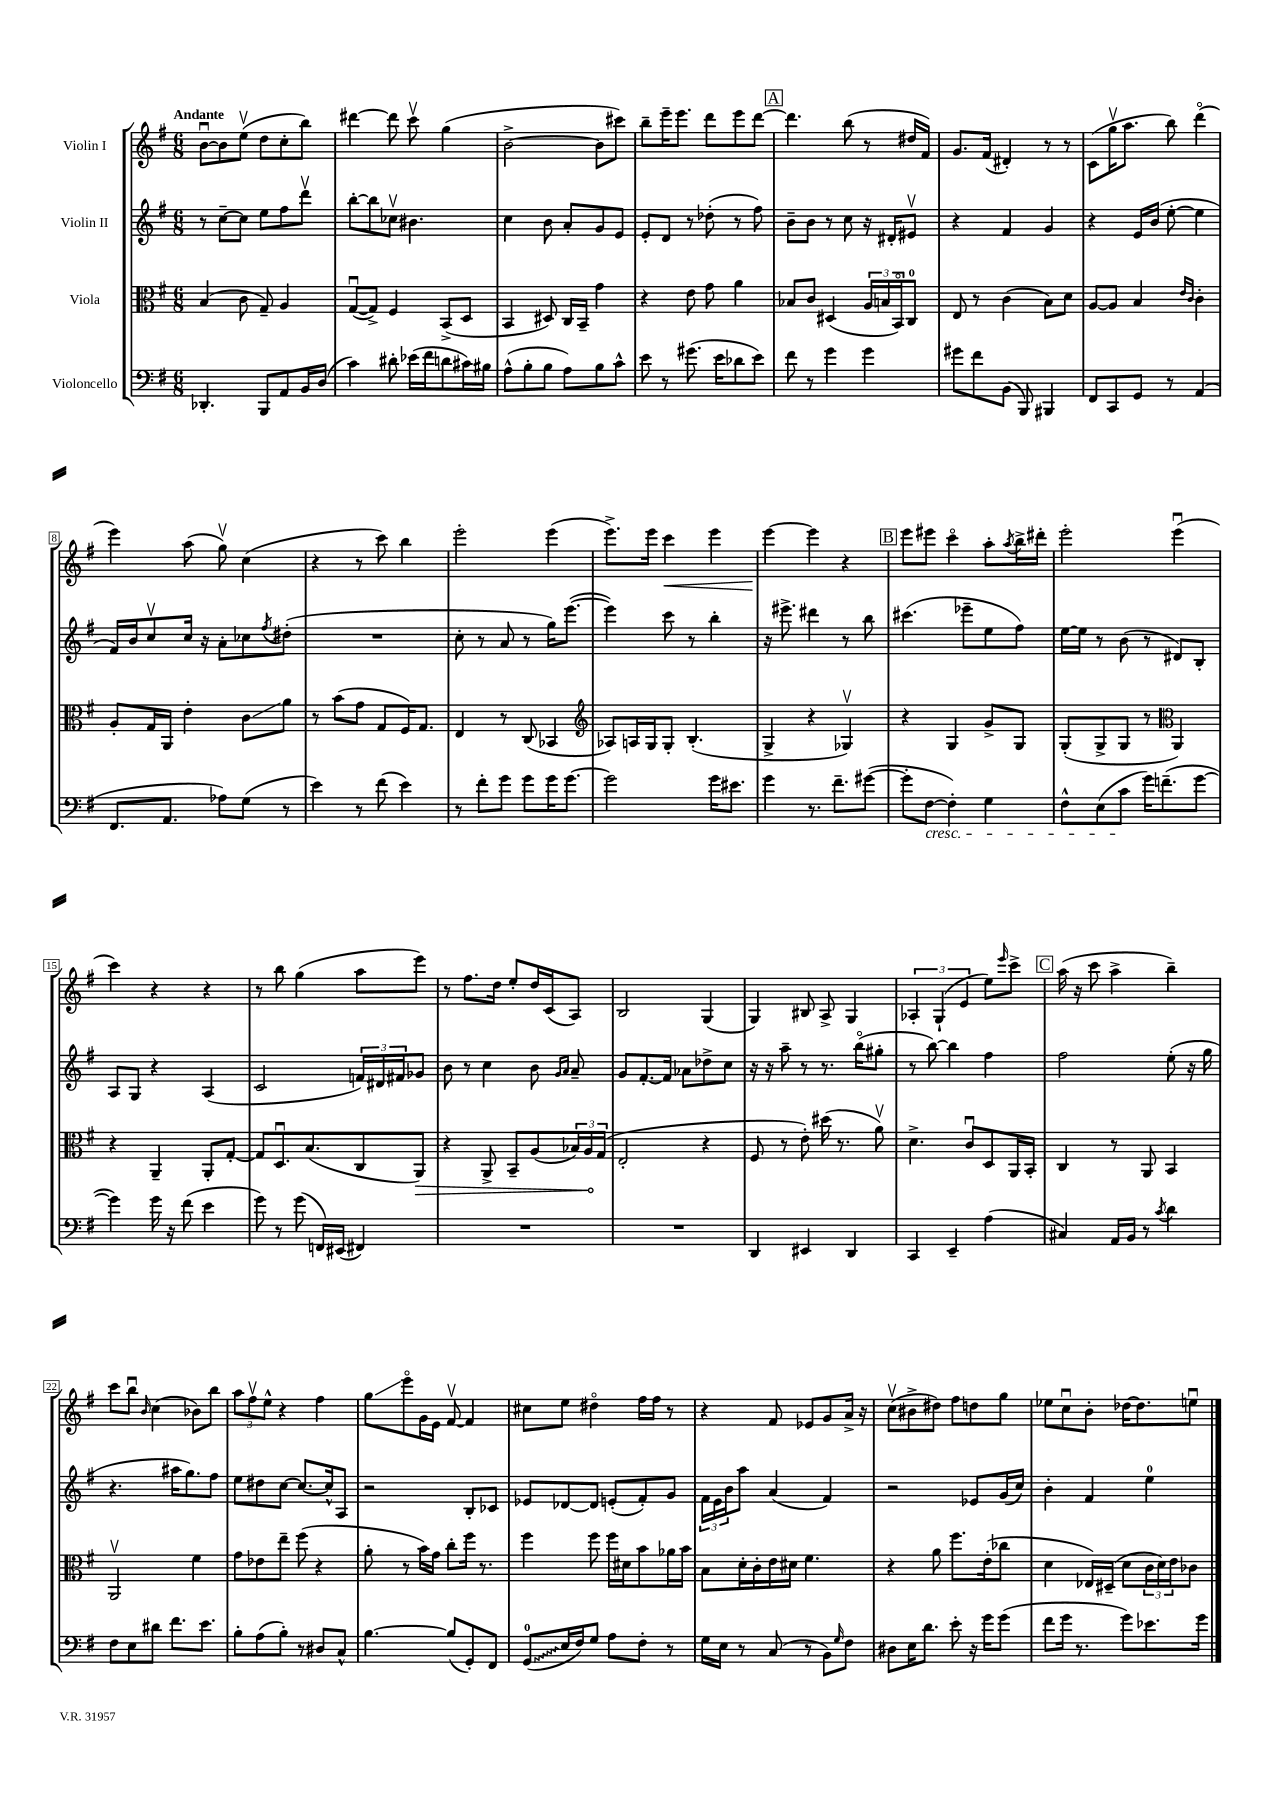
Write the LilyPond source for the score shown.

<<
\new StaffGroup <<
\new Staff = "s0" \with { instrumentName = "Violin I" } {
    \clef treble \key g \major \numericTimeSignature \time 6/8 \tempo "Andante"
    b'8~\downbow b'8 e''8\upbow( d''8 c''8-. b''8) |
    dis'''4~ dis'''8 c'''8\upbow g''4( |
    b'2~-> b'8 cis'''8) |
    b''8-- e'''16-- e'''8. d'''8 e'''8 d'''8~ |
    \mark \markup { \box "A" } d'''4. b''8( r8 dis''16 fis'16) |
    g'8. fis'16( dis'4-.) r8 r8 |
    c'8( g''16\upbow a''8. b''8) d'''4\flageolet( |
    e'''4) a''8( g''8\upbow) c''4( |
    r4 r8 c'''8) b''4 |
    e'''2-. e'''4( |
    e'''8.->) e'''16 c'''4\< e'''4 |
    e'''4~\! e'''4 r4 |
    \mark \markup { \box "B" } e'''8 eis'''8 c'''4\flageolet a''8-. \acciaccatura { a''8 } b''16-> dis'''16-. |
    e'''2-. e'''4\downbow( |
    c'''4) r4 r4 |
    r8 b''8 g''4( a''8 e'''8) |
    r8 fis''8. d''16 e''8-. d''16 c'16( a8) |
    b2 g4( |
    g4) bis8 a8-> g4 |
    \tuplet 3/2 { aes4-. g4-!( e'4 } e''8) \grace { e'''16 } c'''8-> |
    \mark \markup { \box "C" } a''16( r16 c'''8 a''4-> b''4--) |
    c'''8 b''8\downbow \grace { b'16 } c''4( bes'8) b''8 |
    \tuplet 3/2 { a''8 fis''8\upbow e''8-^ } r4 fis''4 |
    g''8\glissando e'''8\flageolet g'16 e'16 fis'8~\upbow fis'4 |
    cis''8 e''8 dis''4\flageolet fis''16 fis''16 r8 |
    r4 fis'8 ees'8 g'8 a'16-> r16 |
    c''8\upbow( bis'8-> dis''8) fis''8 d''8 g''8 |
    ees''8 c''8\downbow b'8-. des''16~ des''8. e''8\downbow \bar "|." |
}
\new Staff = "s1" \with { instrumentName = "Violin II" } {
    \clef treble \key g \major \numericTimeSignature \time 6/8
    r8 c''8~-- c''8 e''8 fis''8 d'''8\upbow |
    b''8~-. b''8 ces''8\upbow bis'4. |
    c''4 b'8 a'8-. g'8 e'8 |
    e'8-. d'8 r8 des''8-.( r8 fis''8) |
    \mark \markup { \box "A" } b'8-- b'8 r8 c''8 r16 dis'16-. eis'8\upbow |
    r4 fis'4 g'4 |
    r4 e'16 b'16( e''8~-. e''4 |
    fis'16) b'16 c''8\upbow c''16 r16 a'8-. ces''8 \acciaccatura { fis''8 } dis''8-.( |
    R2. |
    c''8-. r8 a'8 r8 g''16) e'''8.~( |
    e'''4) c'''8 r8 b''4-. |
    r16 eis'''8.-> dis'''4 r8 b''8 |
    \mark \markup { \box "B" } cis'''4.( ees'''8-- e''8 fis''8) |
    e''16~ e''16 r8 b'8( r8 dis'8) b8-. |
    a8 g8 r4 a4( |
    c'2 \tuplet 3/2 { f'16) dis'16 fis'16 } ges'8 |
    b'8 r8 c''4 b'8 \grace { g'16 a'16 } a'8-- |
    g'8 fis'8.~-. fis'16 aes'8 des''8-> c''8 |
    r16 r16 a''8-- r8 r8. b''16\flageolet( gis''8-. |
    r8 b''8~) b''4 fis''4 |
    \mark \markup { \box "C" } fis''2 e''8-.( r16 g''16 |
    r4. ais''16 g''8.) fis''8 |
    e''8 dis''8 c''8~ c''8.~ c''16-^ a8 |
    r2 b8-. ces'8 |
    ees'8 des'8~ des'8 e'8-.( fis'8-.) g'8 |
    \tuplet 3/2 { fis'16 e'16 b'16 } a''8 a'4( fis'4) |
    r2 ees'8 g'16( c''16) |
    b'4-. fis'4 e''4-0 \bar "|." |
}
\new Staff = "s2" \with { instrumentName = "Viola" } {
    \clef alto \key g \major \numericTimeSignature \time 6/8
    b4( c'8 g8--) a4 |
    g8~\downbow( g8->) fis4 b,8->( d8 |
    b,4 dis8) c16 b,16-- g'4 |
    r4 e'8 g'8 a'4 |
    \mark \markup { \box "A" } bes8 c'8 dis4( \tuplet 3/2 { a16 b16 b,16\flageolet) } c8-0 |
    e8 r8 c'4( b8) d'8 |
    a8~ a8 b4 \grace { e'16 c'16 } c'4-. |
    a8-. g16 a,16 e'4-. c'8\glissando a'8 |
    r8 b'8( g'8 g8 fis16) g8. |
    e4 r8 c8( bes,4 |
    \clef treble aes8) a16 g16 g8-. b4.-.( |
    g4-> r4 ges4\upbow) |
    \mark \markup { \box "B" } r4 g4 g'8-> g8 |
    g8-.( g8-> g8 r8 \clef alto a,4) |
    r4 a,4-- a,8-. g8~-. |
    g8 d8.\downbow b8.( c8 \once \override Hairpin.circled-tip = ##t a,8\>) |
    r4 a,8-> b,8-- a8( \tuplet 3/2 { bes16) a16\! g16( } |
    e2-. r4 |
    fis8 r8 e'8-.) dis''16( r8. a'8\upbow) |
    d'4.-> c'8\downbow d8 a,16 b,16-. |
    \mark \markup { \box "C" } c4 r8 a,8 b,4 |
    a,2\upbow fis'4 |
    g'8 ees'8 e''8-- fis''8( r4 |
    a'8-. r8 b'16) g'16 c''8-. fis''16 r8. |
    fis''4 fis''8 fis''16 dis'16 b'8 aes'16 b'16 |
    b8 d'16-. c'16-. e'16 dis'16 fis'4. |
    r4 a'8 fis''8. e'16-.( ces''8 |
    d'4 ees16) dis16--( d'8 \tuplet 3/2 { c'16 d'16) e'16 } ces'8 \bar "|." |
}
\new Staff = "s3" \with { instrumentName = "Violoncello" } {
    \clef bass \key g \major \numericTimeSignature \time 6/8
    des,4.-. b,,8 a,8 b,16 d16( |
    c'4) dis'8-. ees'16( fis'16 d'8 cis'16) bis16 |
    a8-^( b8-. b8 a8) b8 c'8-^ |
    e'8 r8 gis'8.( e'16 des'8 e'8) |
    \mark \markup { \box "A" } fis'8 r8 g'4 g'4 |
    gis'8 fis'8 b,8( b,,8) bis,,4 |
    fis,8 c,8 g,8 r8 a,4( |
    fis,8. a,8. aes8) g8( r8 |
    e'4) r8 fis'8( e'4) |
    r8 fis'8-. g'8 g'8 g'16 g'8.~ |
    g'2 g'16 eis'8. |
    g'4 r8. fis'8.-- gis'8~( |
    \mark \markup { \box "B" } gis'8-. fis8~\cresc fis4-.) g4 |
    fis8-^ e8( c'8\! g'16) f'8.--( g'8~ |
    g'4) g'16 r16 fis'8( e'4 |
    g'8) r8 g'8( f,16) eis,16( fis,4) |
    R2. |
    R2. |
    d,4 eis,4 d,4 |
    c,4 e,4-- a4( |
    \mark \markup { \box "C" } cis4) a,16 b,16 r8 \acciaccatura { c'8 } d'4 |
    fis8 e8 dis'8 fis'8. e'8. |
    b8-. a8( b8-.) r8 dis8 c8-^ |
    b4.~ b8( g,8-.) fis,8 |
    \once \override Glissando.style = #'zigzag g,8-0\glissando( e16 fis16) g8 a8 fis8-. r8 |
    g16 e16 r8 c8( r8 b,8) \grace { g16 } fis8 |
    dis8 e16 d'8. e'8-. r16 g'16 g'8( |
    fis'8 g'16 r8. g'8) ees'8. g'16 \bar "|." |
}
>>
>>
\layout { \context { \Score \override BarNumber.stencil = #(make-stencil-boxer 0.1 0.3 ly:text-interface::print) } }
